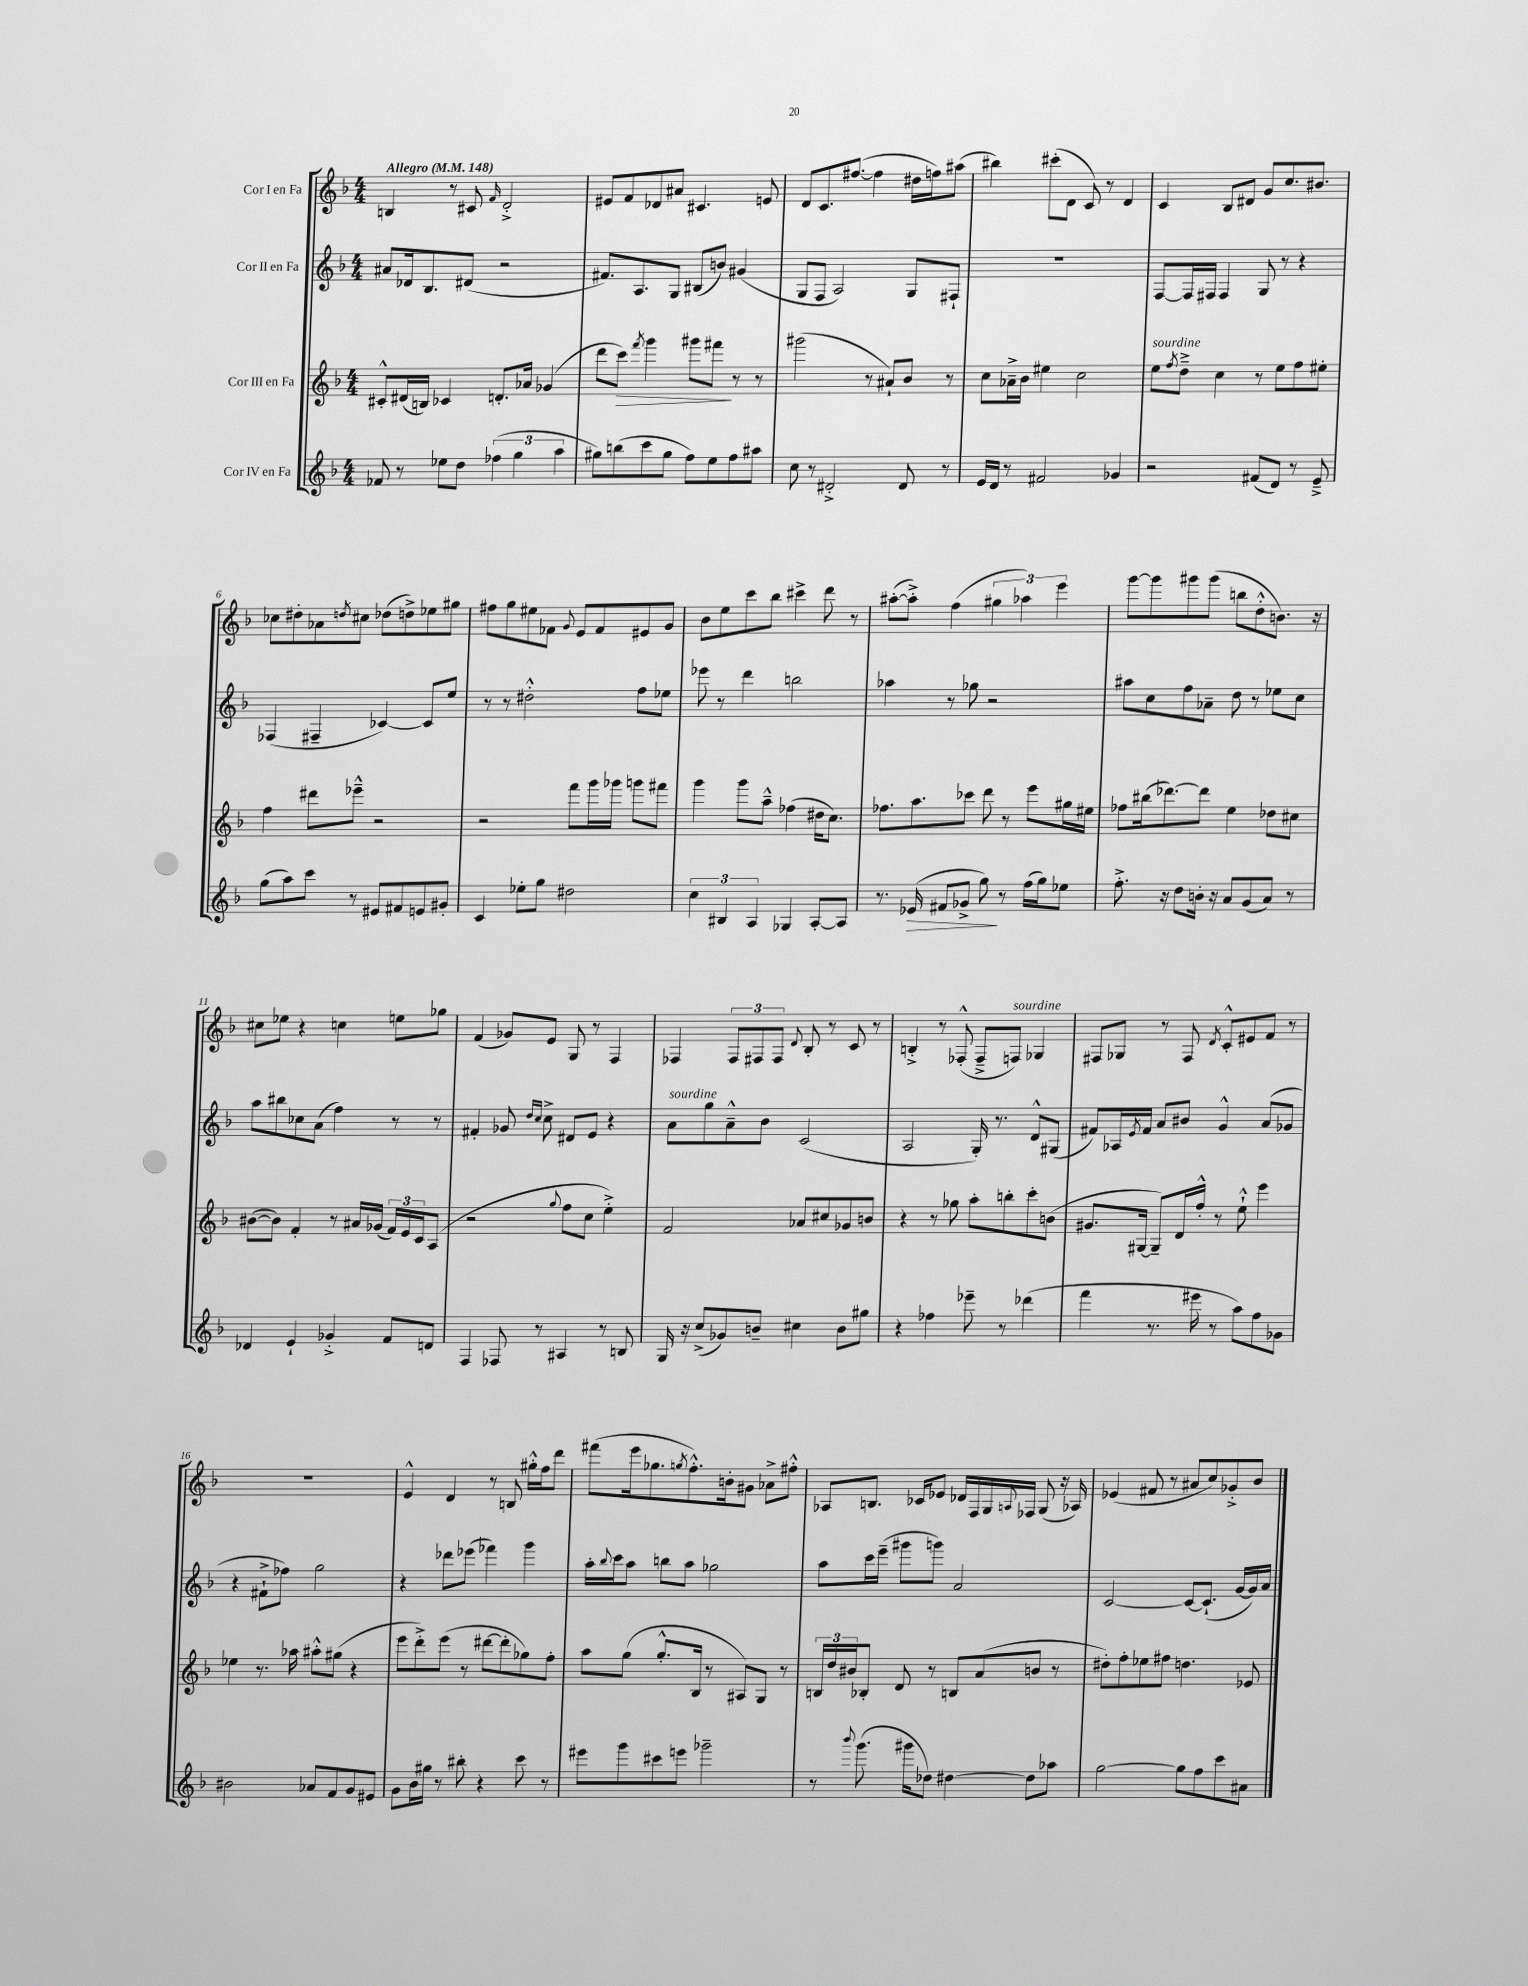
<<
\new StaffGroup <<
\new Staff = "s0" \with { instrumentName = "Cor I en Fa" } {
    \clef treble \key f \major \numericTimeSignature \time 4/4 \tempo "Allegro" 4 = 148
    b4 r8 cis'8 \grace { f'16 } d'2-.-> |
    eis'8 f'8 des'8 ais'8 cis'4. e'8 |
    d'8 c'8. fis''8.~( fis''4 dis''16 f''16) ais''8( |
    bis''4) cis'''8-.( d'8 c'8) r8 d'4 |
    c'4 bes8 dis'8 g'8 c''8. bis'8. |
    ces''8 dis''8-. aes'8 \acciaccatura { d''8 } cis''8 des''8( d''8->) ees''8 gis''8 |
    fis''8 g''8 eis''8 fes'8 \appoggiatura { g'8 } e'8 fes'8 eis'8 g'8 |
    bes'8 e''8 c'''8 bes''8 cis'''4-> d'''8 r8 |
    ais''8~-.( ais''8-.->) f''4( \tuplet 3/2 { gis''4 aes''4) e'''4 } |
    g'''8~ g'''8 gis'''8 gis'''8( b''8 d''8-.-^ b'8.) r16 |
    cis''8 ees''8 r4 c''4 e''8 ges''8 |
    f'4( ges'8) e'8 g8 r8 f4 |
    fes4 \tuplet 3/2 { fes8 fis8 fis8 } \appoggiatura { d'8 } bes8-. r8 c'8 r8 |
    b4-.-> r8 fes8-.-^( fes8---> f8^\markup { \italic "sourdine" }) ges4 |
    fis8 ges8 r8 fis8 \acciaccatura { d'8 } c'8-.-^ eis'8 f'8 r8 |
    R1 |
    e'4-^ d'4 r8 b8 gis''16-.-^ f''16 d'''8 |
    fis'''8( e'''16 ges''8. \acciaccatura { g''8 } f''8.-.-^) b'16-. gis'8 aes'8-> fis''8-.-^ |
    aes8 b8. ces'16 ees'8 des'16 f16 g16 \appoggiatura { a8 } fes16 g8( r16 aes16) |
    ees'4( fis'8 r8 ais'8 c''8) ges'8-.-> bes'8 \bar "|." |
}
\new Staff = "s1" \with { instrumentName = "Cor II en Fa" } {
    \clef treble \key f \major \numericTimeSignature \time 4/4
    ais'8 des'16 bes8. dis'8( r2 |
    fis'8.) a8. g8 bis8( b'8) gis'4( |
    g8 f8 a2) g8 fis8-! |
    R1 |
    f8~ f16 fis16 fis4 g8 r8 r4 |
    fes4( fis4-- ces'4~) ces'8 e''8 |
    r8 r8 dis''2-.-^ f''8 ees''8 |
    ees'''8 r8 d'''4 b''2 |
    aes''4 r8 ges''8 r2 |
    ais''8 c''8 f''8 aes'8-- d''8 r8 ees''8 c''8 |
    a''8 bis''8 ces''8 a'8( f''4) r8 r8 |
    fis'4-. ges'8 \grace { d''16 c''16 } c''8-> dis'8 e'8 r4 |
    a'8^\markup { \italic "sourdine" } g''8 a'8---^ bes'8 c'2( |
    a2 g16-.) r8. d'8-^ gis8( |
    fis'8) aes16 \acciaccatura { e'8 } fis'16 a'8 bis'8 g'4-^ a'8( ges'8 |
    r4 fis'8-!-> fes''8) g''2 |
    r4 des'''8 ees'''8( fes'''4) g'''4 |
    a''16-. \appoggiatura { bes''8 } c'''16 a''8 b''8 a''8 ges''2 |
    a''8 c'''16 e'''16--( gis'''8 g'''8) a'2 |
    c'2~ c'8~ c'8.-!( g'16~ g'16) a'16 \bar "|." |
}
\new Staff = "s2" \with { instrumentName = "Cor III en Fa" } {
    \clef treble \key f \major \numericTimeSignature \time 4/4
    cis'8-.-^ dis'16( b16) ces'4 d'8.-. aes'16 ges'4( |
    d'''8 c'''8\>) \acciaccatura { f'''8 } g'''4 gis'''8 fis'''8\! r8 r8 |
    gis'''2( r8 ais'8-!) bes'8 r8 |
    c''8 aes'16---> bes'16 eis''4 c''2 |
    e''8^\markup { \italic "sourdine" } \acciaccatura { f''8 } d''8---> c''4 r8 e''8 f''8 eis''8-. |
    f''4 dis'''8 ees'''8---^ r2 |
    r2 f'''8 g'''16 ges'''16 g'''8 fis'''8 |
    g'''4 g'''8 a''8---^ fes''4( dis''16 c''8.) |
    fes''8. a''8. ces'''8 d'''8 r8 e'''8 gis''16 eis''16 |
    fes''8 bis''16( des'''8.~) des'''8 e''4 des''8 cis''8 |
    bis'8~( bis'8) f'4-. r8 ais'16 ges'16( \tuplet 3/2 { f'16) e'16 c'16 } a8( |
    r2 \appoggiatura { g''8 } f''8 c''8 e''4-.->) |
    f'2 aes'8 cis''8 ges'8 b'8 |
    r4 r8 ges''8 a''8-. b''8-. c'''8-. b'8( |
    gis'8. gis16~ gis8--) d'16 f''16-.-^ r8 e''8-!-^ e'''4 |
    ees''4 r8. aes''16 ais''8-.-^ gis''8( r4 |
    e'''8 d'''8-.->) e'''8( r8 dis'''8~ dis'''8-. ges''8) f''8-. |
    a''8 g''8( g''8.-.-^ bes16 r8 ais8) g8 r8 |
    \tuplet 3/2 { b16 d''16 bis'16 } bes8-. d'8 r8 b8 a'8( b'8 r8 |
    dis''8-.) f''8-. ees''8 fis''8 d''4. ees'8 \bar "|." |
}
\new Staff = "s3" \with { instrumentName = "Cor IV en Fa" } {
    \clef treble \key f \major \numericTimeSignature \time 4/4
    fes'8 r8 ees''8 d''8 \tuplet 3/2 { fes''4( g''4 a''4 } |
    gis''8) b''8( c'''8 gis''8 f''8) e''8 f''8 ais''8 |
    c''8 r8 dis'2-.-> dis'8 r8 |
    e'16 d'16 r8 fis'2 ges'4 |
    r2 fis'8( d'8) r8 e'8---> |
    g''8( a''8) c'''8 r8 eis'8 fis'8 e'8 gis'8-. |
    c'4 ees''8-. g''8 dis''2 |
    \tuplet 3/2 { c''4 bis4 a4 } ges4 a8~-. a8 |
    r8. ees'16\>( fis'8 ges'8-> g''8\!) r8 f''16( g''16) ees''8 |
    f''8.-.-> r16 d''8 b'16-. r16 a'8 g'8( a'8) r8 |
    des'4 e'4-! ges'4-.-> f'8 d'8 |
    f4 fes8 r8 ais4 r8 b8 |
    g16 r16 c''8->( ges'8) b'8-- cis''4 b'8 gis''8 |
    r4 fes''4 ees'''8-- r8 des'''4( |
    f'''4 r8. eis'''16 r8 a''8) f''8 ges'8 |
    bis'2 aes'8 f'8 g'8 eis'8 |
    g'8 bes'16 gis''16 r8 bis''8-. r4 c'''8 r8 |
    eis'''8 g'''8 cis'''8 e'''8 ges'''2-- |
    r8 \appoggiatura { bes'''8 } g'''8.( gis'''16 des''8) dis''4~ dis''8 aes''8 |
    g''2~ g''8 f''8 c'''8 ais'8 \bar "|." |
}
>>
>>
